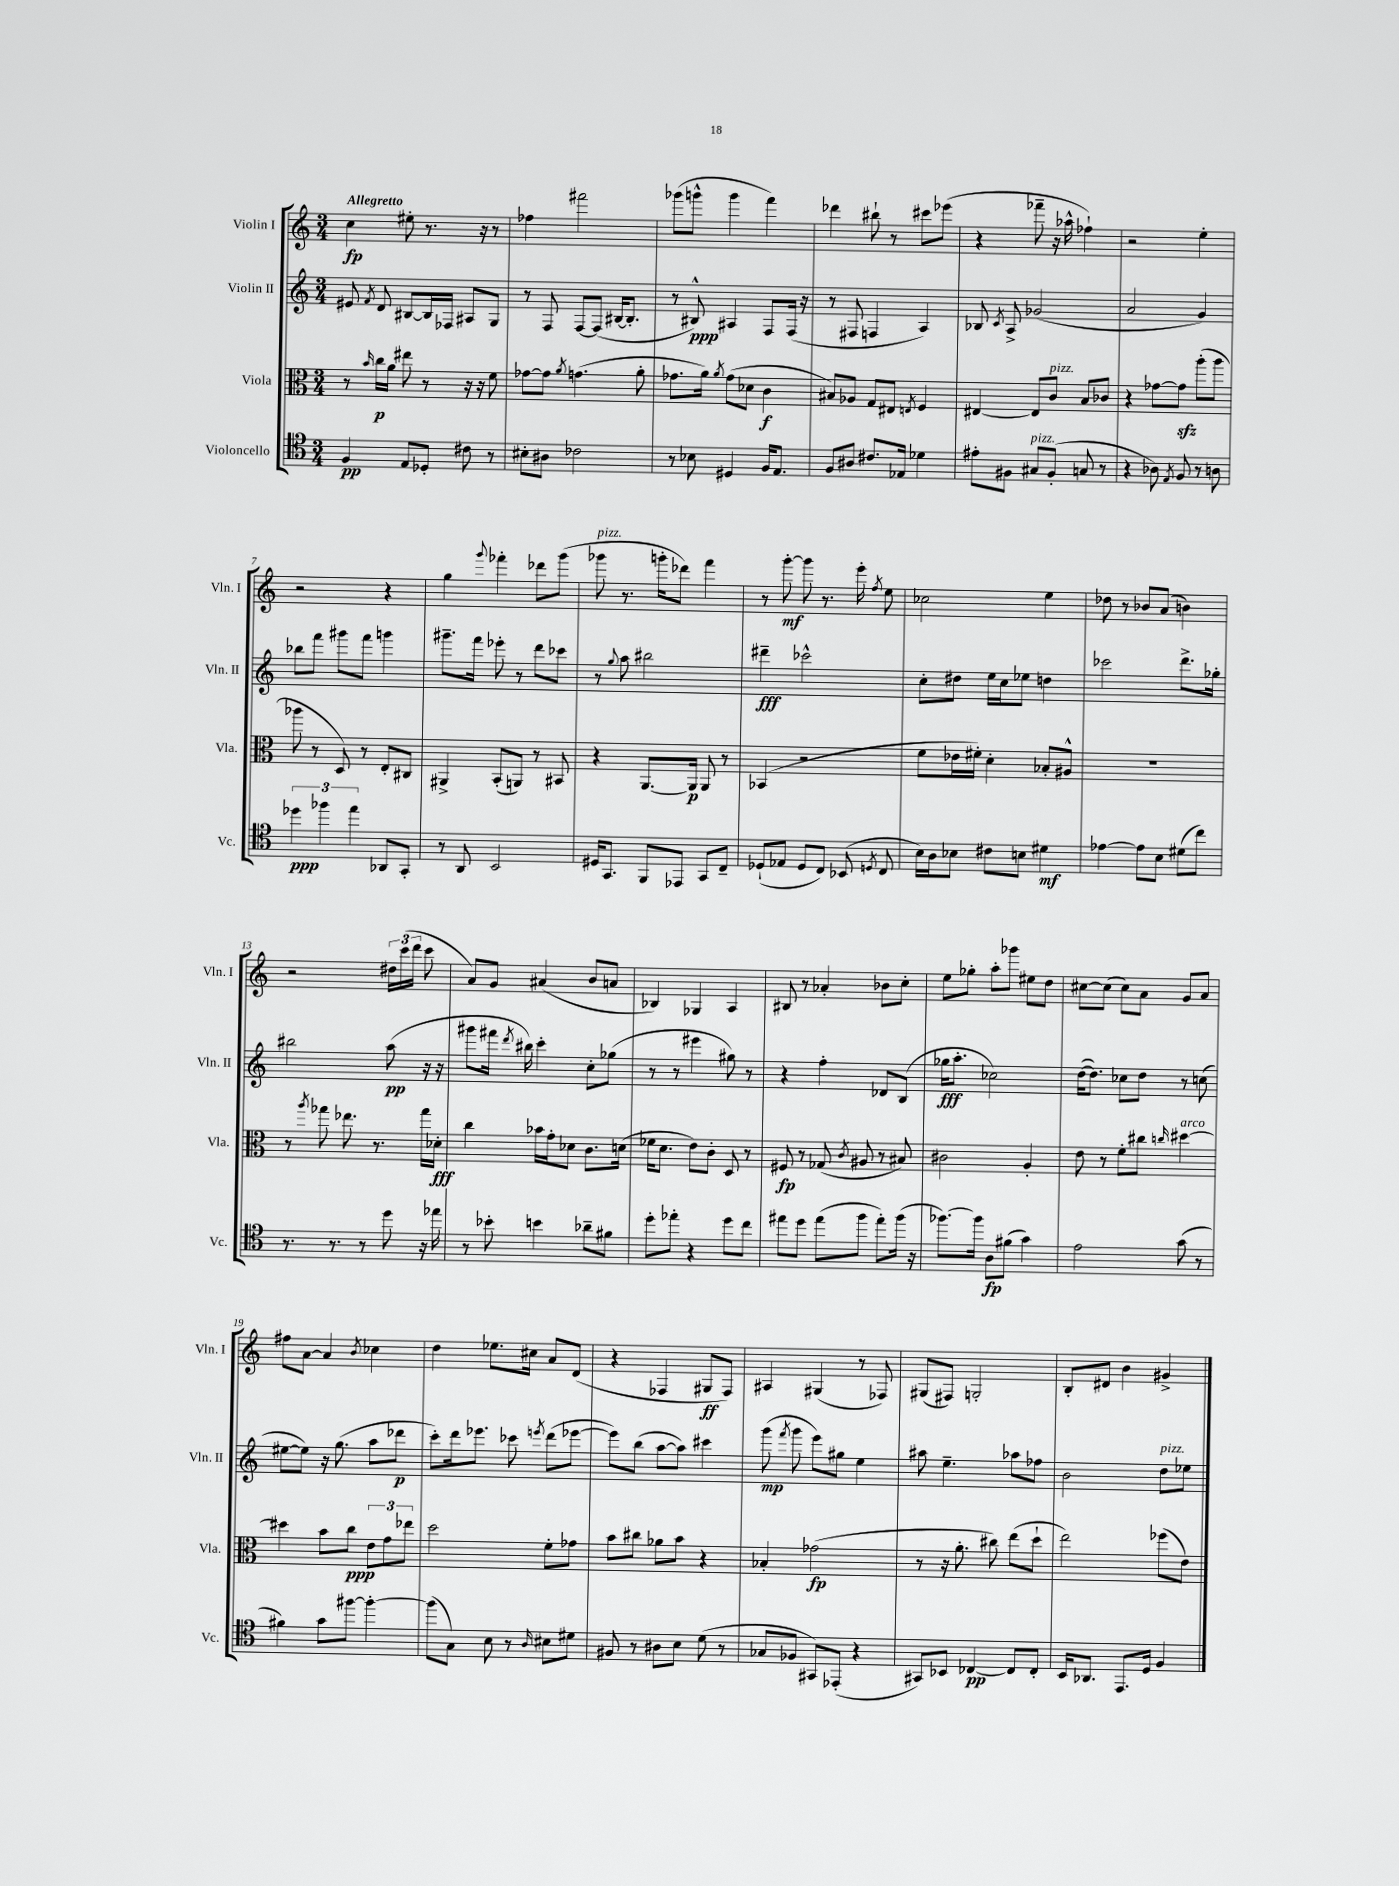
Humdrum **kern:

**kern	**kern	**kern	**kern
*staff4	*staff3	*staff2	*staff1
*clefC4	*clefC3	*clefG2	*clefG2
*k[]	*k[]	*k[]	*k[]
*M3/4	*M3/4	*M3/4	*M3/4
4F/	8r	8e#/	4cc\
.	16qqb/	8qf/	.
.	16cc\LL	8d/	.
.	16a\JJ	.	.
8E/L	8ee#\	[8B#/L	8ee#'\
8D-'/J	8r	16B#/]L	8.r
.	.	16F-/JJ	.
8c#\	16r	8A#/L	.
.	16r	.	16r
8r	8f\	8G/J	8r
=	=	=	=
8B#'\L	[8g-\L	8r	4ff-\
8A#\J	8g-\]J	8F/	.
.	8qa/	.	.
2c-\	(4.g\	[8F/L	2fff#\
.	.	(8F/]J	.
.	.	[16B#/LK	.
.	.	8.B#'/]J	.
.	8a'\	.	.
=	=	=	=
8r	8.g-\L	8r	(8ggg-\L
8B-\	.	8B#^^/)	8ggg^^\J
.	16a\Jk)	.	.
.	8qa/	.	.
4D#/	(8g-\L	4A#/	4ggg\
.	8d-\J	.	.
16F/LK	4c\	8F/L	4fff\)
8.E/J	.	.	.
.	.	(16F/Jk	.
.	.	16r	.
=	=	=	=
8F/L	8B#/L)	8r	4ddd-\
8A#/J	8A-/J	8F#/	.
8.c#/L	8G/L	4F/	8bb#`\
.	8E#/J	.	8r
16E-/Jk	.	.	.
.	8qE/	.	.
4d-\	4F/	4A/)	8ccc#\L
.	.	.	(8eee-\J
=	=	=	=
8e#'\L	[4E#/	8B-/	4r
.	.	8qc/	.
8F#\J	.	8A^/	.
8G#/L	8E#/]L	(2g-/	8fff-~\
(8F#'/J	8c/J	.	16r
.	.	.	16aa-^^\
8G/	8B/L	.	4ff-`\)
8r	8c-/J	.	.
=	=	=	=
4r	4r	2a/	2r
8A-\)	[8g-\L	.	.
8qE/	.	.	.
8F/	8g-\]J	.	.
8r	(8aa'\L	4g/)	4ee'\
8A\	8aa\J	.	.
=	=	=	=
6dd-\	8aa-\	8bb-\L	2r
.	8r	8fff\J	.
6ff-\	.	.	.
.	8D/)	8ggg#\L	.
6ee\	.	.	.
.	8r	8fff\J	.
8AA-/L	8E'/L	4ggg\	4r
8GG'/J	8C#/J	.	.
=	=	=	=
8r	4AA#^/	8.ggg#~\L	4gg\
8AA/	.	.	.
.	.	16fff\Jk	.
.	.	.	8qqggg/
2BB/	(8BB'/L	8eee-'\	4fff-'\
.	8AA/J)	8r	.
.	8r	8ddd\L	8ddd-\L
.	8BB#/	8ccc-\J	(8ggg\J
=	=	=	=
16D#/LK	4r	8r	8ggg-\
8.GG/J	.	.	.
.	.	8qqgg/	.
.	.	8aa\	8.r
8FF/L	[8.AA/L	2bb#\	.
.	.	.	16ggg'\LK
8EE-/J	.	.	8ddd-\J)
.	16AA/]Jk	.	.
8GG/L	8AA/	.	4fff\
8C~/J	8r	.	.
=	=	=	=
(8D-`/L	(4BB-/	4ddd#~\	8r
8E-/J	.	.	[8ggg'\
8D-/L	2r	2ccc-^^\	8ggg\]
8C/J)	.	.	8.r
(8BB-/	.	.	.
.	.	.	16eee'\
8qD/	.	.	8qff/
8C/	.	.	8ee\
=	=	=	=
16B\LL)	8f\L	8cc'\L	2cc-\
16A\J	.	.	.
8B-\J	16e-\L	8dd#\J	.
.	16f#'\JJ)	.	.
8c#\L	4d'\	16ee\LL	.
.	.	16cc\J	.
8B\J	.	8ee-\J	.
4d#\	8B-'/L	4dd\	4ee\
.	8A#^^/J	.	.
=	=	=	=
[4e-\	2.r	2ccc-\	8dd-\
.	.	.	8r
8e-\]L	.	.	8b-/L
8B\J	.	.	(8a/J
(8d#\L	.	8.ddd^\L	4b\)
8cc\J)	.	.	.
.	.	16gg-'\Jk	.
=	=	=	=
8.r	8r	2bb#\	2r
.	8qaa/	.	.
.	8gg-\	.	.
8.r	.	.	.
.	8.ee-\	.	.
8r	.	.	.
.	8.r	.	.
8dd\	.	(8aa\	24dd#\LL
.	.	.	(24ccc\
.	.	.	24ddd\JJ
16r	16gg-\LL	16r	8ccc\
16ee-\	16d-'\JJ	16r	.
=	=	=	=
8r	4cc\	8ggg#\L	8a/L)
8b-'\	.	16fff#\Jk	8g/J
.	.	8qddd/	.
.	.	16bb#\)	.
4b\	16b-\LL	4ccc'\	(4a#/
.	16g'\J	.	.
.	8d-\J	.	.
8a-~\L	8.c\L	8cc'\L	8b/L
8f#\J	.	(8gg-\J	8a/J
.	(16d\Jk	.	.
=	=	=	=
8dd'\L	16f-\LK	8r	4B-/)
.	8.d\J	.	.
8ee-'\J	.	8r	.
4r	8e\L)	4eee#\	4G-/
.	8c'\J	.	.
8dd\L	8D/	8gg#\)	4A/
8cc\J	8r	8r	.
=	=	=	=
8ee#\L	8F#/	4r	8B#/
8dd\J	8r	.	8r
(8ee#\L	(8G-/	4ff'\	4a-'/
.	8qc/	.	.
8ff\J	8A#/	.	.
8ee#'\L)	8r	8d-/L	8b-\L
(16ff\Jk	8B#/)	(8B/J	8cc'\J
16r	.	.	.
=	=	=	=
[8.ff-\L)	2c#\	16gg-\LK	8ee\L
.	.	8.aa'\J	.
.	.	.	8gg-'\J
16ff-\]Jk	.	.	.
8A\L	.	2cc-\)	8aa'\L
(8f#\J	.	.	8ggg-\J
4g\)	4A'/	.	8ee#\L
.	.	.	8dd\J
=	=	=	=
2e\	8e\	([16dd\LK	[8cc#\L
.	.	8.dd\]J)	.
.	8r	.	(8cc#\]J
.	8f'\L	8cc-\L	8cc#\L)
.	8cc#\J	8dd\J	8a\J
.	16qqcc/	.	.
(8g\	[4dd#\	8r	8g/L
8r	.	(8cc\	8a/J
=	=	=	=
4f#\)	4dd#\]	[8ee#\L	8ff#\L
.	.	8ee#\]J)	[8a\J
8g\L	8b\L	16r	4a/]
.	.	(8.gg\	.
[8ff#\J	8cc\J	.	.
.	.	.	8qb/
4ff#'\_	12e\L	8aa\L	4cc-\
.	12g\	.	.
.	.	8ddd-\J	.
.	12ee-\J	.	.
=	=	=	=
(8ff#\]L	2dd\	8ccc'\L)	4dd\
8G\J)	.	16ddd\k	.
.	.	8.eee-\J	.
8B\	.	.	8.ee-\L
8r	.	8ccc-\	.
.	.	.	16cc#\Jk
16qqA/	.	8qeee/	.
8B#\L	8f'\L	(8ddd\L	8a/L
8d#\J	8g-\J	[8eee-\J	(8d/J
=	=	=	=
8F#/	8b\L	8eee-\]L)	4r
8r	8cc#\J	(8bb\J	.
8A#\L	8a-\L	[8aa\L	4F-/
8B\J	8b\J	8aa\]J)	.
(8d\	4r	4ccc#\	8G#/L
8r	.	.	8F-/J)
=	=	=	=
8G-/L	4B-'/	(8ggg\	4A#/
.	.	8qfff/	.
8F-/J	.	8ggg\	.
8GG#/L)	(2g-\	8eee\L)	(4G#/
(8EE-'/J	.	8gg#\J	.
4r	.	4ee\	8r
.	.	.	8F-/)
=	=	=	=
8GG#/L)	8r	8aa#\	(8G#/L
8BB-/J	16r	4.ee~\	8F#/J)
.	8.a'\	.	.
[4C-/	.	.	2G'/
.	8cc#\)	.	.
8C-/]L	(8ee\L	8aa-\L	.
8C-'/J	8dd`\J	8ff-\J	.
=	=	=	=
16BB/LK	2ee\)	2b\	8B'/L
8.AA-/J	.	.	.
.	.	.	8d#/J
8.EE/L	.	.	4b\
16D/Jk	.	.	.
4F/	(8ff-\L	8dd\L	4g#^/
.	8e\J)	8ee-\J	.
==	==	==	==
*-	*-	*-	*-
